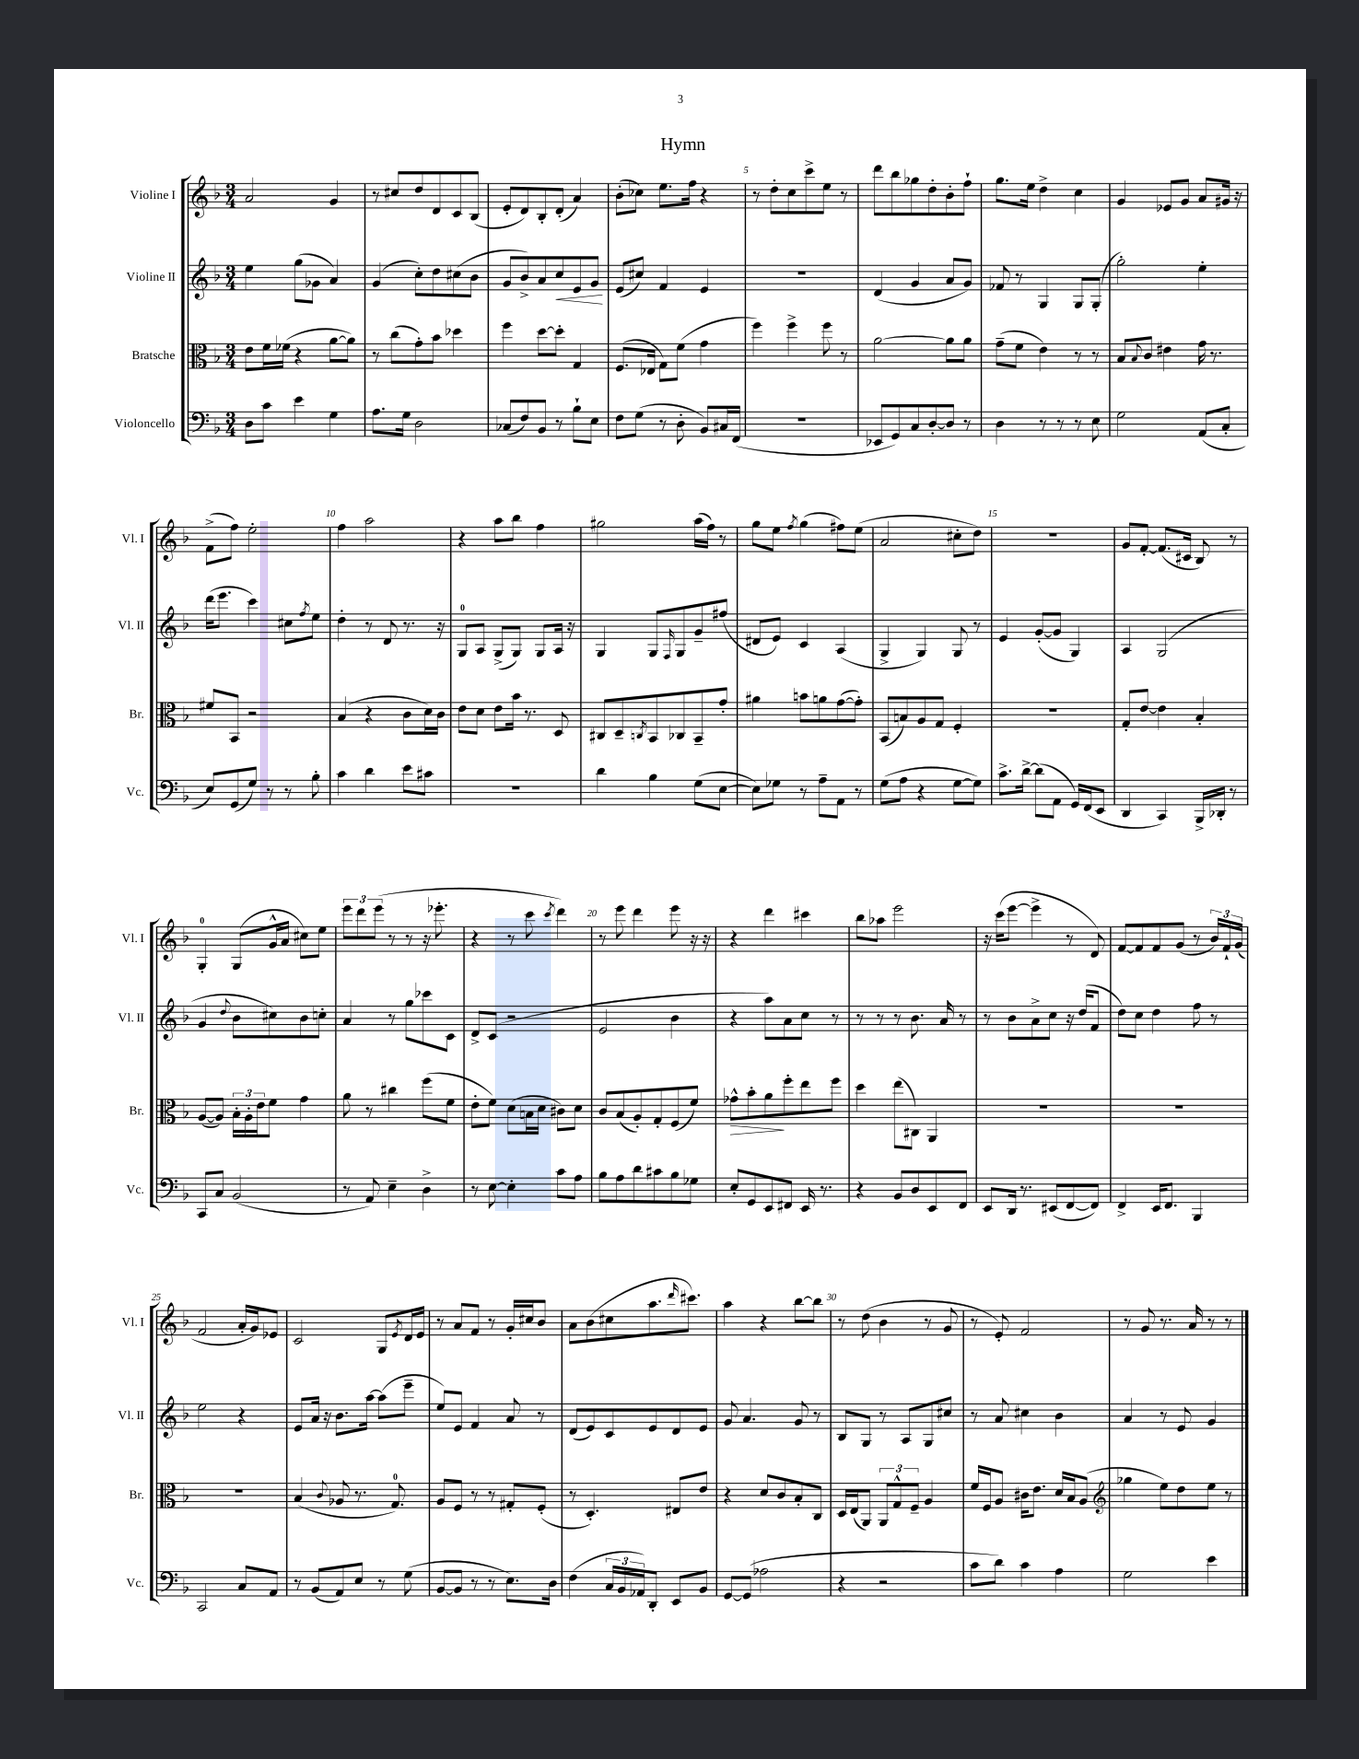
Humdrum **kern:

**kern	**kern	**dynam	**kern	**dynam	**kern
*part4	*part3	*part3	*part2	*part2	*part1
*staff4	*staff3	*staff3	*staff2	*staff2	*staff1
*I"Violoncello	*I"Bratsche	*	*I"Violine II	*	*I"Violine I
*I'Vc.	*I'Br.	*	*I'Vl. II	*	*I'Vl. I
*clefF4	*clefC3	*	*clefG2	*	*clefG2
*k[b-]	*k[b-]	*	*k[b-]	*	*k[b-]
*M3/4	*M3/4	*	*M3/4	*	*M3/4
=1	=1	=1	=1	=1	=1
8D\L	8e\L	.	4ee\	.	2a/
8c\J	16f\L	.	.	.	.
.	(16f-X\JJ	.	.	.	.
4e\	4r	.	(8gg\L	.	.
.	.	.	8g-X\J	.	.
4G\	[8a\L	.	4a/)	.	4g/
.	8a\J])	.	.	.	.
=2	=2	=2	=2	=2	=2
8.A\L	8r	.	(4g/	.	8r
.	(8cc\L	.	.	.	8cc#X/L
16G\Jk	.	.	.	.	.
2D\	8g'\)	.	8cc'\L)	.	8dd/
.	8b-\J	.	8dd\	.	8d/
.	4dd-X\	.	(8cc#X\	.	8c/
.	.	.	8b-\J	.	(8B-/J
=3	=3	=3	=3	=3	=3
(8C-X/L	4ff\	.	8g/L	.	8e'/L
8F/)	.	.	8b-^/)	.	8d/)
8BB-/J	[8dd\L	.	8a/	.	8B-'/
!	!	!	!	!LO:HP:b	!
8r	8dd'\J]	.	8cc/	<	(8d'/J
8B-`\L	4G/	.	8e/	.	4a/)
8E\J	.	.	8g/J	.	.
.	.	.	.	[	.
=4	=4	=4	=4	=4	=4
8F\L	(8.F/L	.	(8e/L	.	(8b-'\L
(8G\J	.	.	8cc#X/J)	.	8cc-X\J)
.	16E-X/Jk	.	.	.	.
8r	8G\L)	.	4f/	.	8.ee\L
8D'\	(8f\J	.	.	.	.
.	.	.	.	.	16ff\Jk
8BB-/L)	4g\	.	4e/	.	4r
16C#X/L	.	.	.	.	.
(16FF/JJ	.	.	.	.	.
=5	=5	=5	=5	=5	=5
2.r	4ff\)	.	2.r	.	8r
.	.	.	.	.	8dd'\L
.	4ff^\	.	.	.	8cc\
.	.	.	.	.	8ccc^\
.	8ff\	.	.	.	8ee\J
.	8r	.	.	.	8r
=6	=6	=6	=6	=6	=6
8EE-X/L	[2a\	.	(4d/	.	8ddd\L
8GG/)	.	.	.	.	8bb-\
8C/	.	.	4g/	.	8gg-X\
[8D'/	.	.	.	.	8dd'\
8D/J]	8a\L]	.	8a/L	.	8b-'\
8r	8a\J	.	8g/J)	.	8ff`\J
=7	=7	=7	=7	=7	=7
4D\	(8g~\L	.	8f-X/	.	8.gg\L
.	8f\J	.	8r	.	.
.	.	.	.	.	16ee\Jk
8r	4e\)	.	4G/	.	4dd^\
8r	.	.	.	.	.
8r	8r	.	8G/L	.	4cc\
8E\	8r	.	(8G'/J	.	.
=8	=8	=8	=8	=8	=8
2G\	8B-/L	.	2gg'\)	.	4g/
.	8qqB-/	.	.	.	.
.	8c/J	.	.	.	.
.	4e#X\	.	.	.	8e-X/L
.	.	.	.	.	8g/J
(8AA/L	16g\	.	4ee'\	.	8a/L
.	8.r	.	.	.	.
8C'/J	.	.	.	.	16g#X/Jk
.	.	.	.	.	16r
!!LO:LB:g=z
=9	=9	=9	=9	=9	=9
8E/L)	8f#X/L	.	(16ddd\KL	.	(8f^\L
.	.	.	8.eee\J	.	.
(8GG/	8BB-/J	.	.	.	8ff\J)
8G/J)	2r	.	4ccc\)	.	2ee'\
8r	.	.	.	.	.
8r	.	.	8cc#X\L	.	.
.	.	.	8qff/	.	.
8B-'\	.	.	8ee\J	.	.
=10	=10	=10	=10	=10	=10
4c\	(4B-/	.	4dd'\	.	4ff\
4d\	4r	.	8r	.	2aa\
.	.	.	8d/	.	.
8e\L	8c\L	.	8.r	.	.
8c#X\J	16d\L)	.	.	.	.
.	16c\JJ	.	16r	.	.
=11	=11	=11	=11	=11	=11
2.r	8e\L	.	8G/L	.	4r
.	8d\J	.	8A/J	.	.
.	8e\L	.	(8G^/L	.	8aa\L
.	16b-\Jk	.	8G/J)	.	8bb-\J
.	8.r	.	.	.	.
.	.	.	8G/L	.	4ff\
.	8D/	.	16A/Jk	.	.
.	.	.	16r	.	.
=12	=12	=12	=12	=12	=12
4d\	8C#X/L	.	4G/	.	2gg#X\
.	8D~/	.	.	.	.
.	8qCn/	.	.	.	.
4B-\	8BB-/	.	8G/L	.	.
.	.	.	16qqF/	.	.
.	8C-X/	.	8G/	.	.
(8G\L	8BB-~/	.	8g~/	.	(16aa\LL
.	.	.	.	.	16ff\JJ)
[8E\J	8g'/J	.	(8ff#X/J	.	8r
=13	=13	=13	=13	=13	=13
8E\L])	4a#X\	.	8d#X/L	.	8gg\L
8G-X\J	.	.	8e/J)	.	8ee\J
.	.	.	.	.	8qff/
8r	8bn\L	.	4c/	.	(4gg\
8A~\L	8an\	.	.	.	.
8AA\J	([8g\	.	(4A/	.	8ff#X\L)
8r	8g'\J])	.	.	.	(8ee\J
=14	=14	=14	=14	=14	=14
(8G\L	(8BB-/L	.	4G^/	.	2a/
8A\J	8Bn/)	.	.	.	.
4r	8A/	.	4G/)	.	.
.	8G/J	.	.	.	.
[8G\L	4F'/	.	8G/	.	8cc#X'\L
8G\J])	.	.	8r	.	8dd\J)
=15	=15	=15	=15	=15	=15
8.c^\L	2.r	.	4e/	.	2.r
[16d^\Jk	.	.	.	.	.
(8d\L]	.	.	([8g'/L	.	.
8AA\J	.	.	8g/J]	.	.
16GG/LL)	.	.	4G/)	.	.
(16FF/J	.	.	.	.	.
8EE/J	.	.	.	.	.
=16	=16	=16	=16	=16	=16
4DD/	8G'/L	.	4A/	.	8g/L
.	[8e/J	.	.	.	[8f'/J
4CC/)	4e\]	.	(2G/	.	(8.f/L]
.	.	.	.	.	16c#X/Jk
16BBB-^/LL	4B-'/	.	.	.	8B-/)
16DD-X'/JJ	.	.	.	.	.
8r	.	.	.	.	8r
!!LO:LB:g=z
=17	=17	=17	=17	=17	=17
8CC/L	([8A/L	.	4g/	.	4G'/
8C/J	8A/J])	.	.	.	.
.	.	.	8qqdd/	.	.
(2BB-/	24B-'\LL	.	8b-\L	.	(8G/L
.	24A'\	.	.	.	.
.	24e\J	.	.	.	.
.	8f\J	.	8cc#X\)	.	16g^^/L
.	.	.	.	.	16a/JJ
.	4g\	.	8b-\	.	8cc#X\L)
.	.	.	8ccn'\J	.	8ee\J
=18	=18	=18	=18	=18	=18
8r	8a\	.	4a/	.	12eee\L
.	.	.	.	.	12ddd\
8AA/)	8r	.	.	.	.
.	.	.	.	.	(12eee\J
4E~\	4cc#X\	.	8r	.	8r
.	.	.	8gg\L	.	8r
4D^\	(8ff\L	.	8ccc-X\	.	16r
.	.	.	.	.	8.eee-X'\
.	8f\J	.	8c\J	.	.
=19	=19	=19	=19	=19	=19
8r	8e'\L	.	8d^/L	.	4r
[8E\	8f\J)	.	(8c/J	.	.
4E'\]	(8d\L	.	2r	.	8r
.	16Bn\L	.	.	.	8ccc\
.	16d\JJ	.	.	.	.
.	.	.	.	.	8qccc/
8c\L	8c#X\L)	.	.	.	4ddd\)
8A\J	8d\J	.	.	.	.
=20	=20	=20	=20	=20	=20
8B-\L	8c/L	.	2e/	.	8r
8A\	(8B-/	.	.	.	8eee\
8d\	8A'/)	.	.	.	4ddd\
8c#X\	8G'/	.	.	.	.
8B-\	(8F/	.	4b-\	.	8eee\
8G-X\J	8f/J)	.	.	.	16r
.	.	.	.	.	16r
=21	=21	=21	=21	=21	=21
!	!	!LO:HP:b	!	!	!
8E'/L	8g-X^^\L	>	4r	.	4r
8GG/	8b-'\	.	.	.	.
8EE/	8a\	.	8aa\L)	.	4ddd\
8FF#X/J	8ff'\	]	8a\	.	.
16EE/	8ee\	.	8cc\J	.	4ccc#X\
8.r	.	.	.	.	.
.	8ff\J	.	8r	.	.
=22	=22	=22	=22	=22	=22
4r	4dd\	.	8r	.	8bb-\L
.	.	.	8r	.	8aa-X\J
8BB-/L	(8ee\L	.	8r	.	2eee\
8D/	8C#X\J)	.	8.b-\	.	.
8EE/	4AA/	.	.	.	.
.	.	.	16a/	.	.
8FF/J	.	.	8r	.	.
=23	=23	=23	=23	=23	=23
8EE/L	2.r	.	8r	.	16r
.	.	.	.	.	(16ccc\KL
16DD/Jk	.	.	8b-\L	.	[8eee\J
8.r	.	.	.	.	.
.	.	.	8a^\	.	4eee^\]
(8EE#X/L	.	.	8cc\J	.	.
[8FF/	.	.	16r	.	8r
.	.	.	(16dd/KL	.	.
8FF/J])	.	.	8f/J	.	8d/)
=24	=24	=24	=24	=24	=24
4FF^/	2.r	.	8dd\L)	.	[8f/L
.	.	.	8cc\J	.	8f/]
16EE/KL	.	.	4dd\	.	8f/
8.FF/J	.	.	.	.	.
.	.	.	.	.	(8g/J
4BBB-/	.	.	8ff\	.	8r
.	.	.	8r	.	24b-/LL)
.	.	.	.	.	24f`/
.	.	.	.	.	(24g/JJ
!!LO:LB:g=z
=25	=25	=25	=25	=25	=25
2CC/	2.r	.	2ee\	.	2f/
8C/L	.	.	4r	.	16a'/LL
.	.	.	.	.	16g/J)
8AA/J	.	.	.	.	8e-X/J
=26	=26	=26	=26	=26	=26
8r	(4B-/	.	8e/L	.	2c/
(8BB-/L	.	.	16a/Jk	.	.
.	.	.	16r	.	.
.	8qqc/	.	.	.	.
8AA/)	8A-X/	.	8.b-\L	.	.
8E/J	8.r	.	.	.	.
.	.	.	[16aa\Jk	.	.
8r	.	.	(8aa\L]	.	8G/L
.	8.G/)	.	.	.	.
.	.	.	.	.	8qe/
(8G\	.	.	8eee~\J	.	16d/L
.	.	.	.	.	16e/JJ
=27	=27	=27	=27	=27	=27
[8BB-/L	8A/L	.	8ee/L)	.	8r
8BB-/J]	8F/J	.	8e/J	.	8a/L
8r	8r	.	4f/	.	8f/J
8r	8r	.	.	.	8r
8.E\L)	8G#X'/L	.	8a/	.	16g'/LL
.	.	.	.	.	16cc#X/J
.	(8F'/J	.	8r	.	8b-/J
16D\Jk	.	.	.	.	.
=28	=28	=28	=28	=28	=28
(4F\	8r	.	(8d/L	.	8a\L
.	4.D'/)	.	8e/)	.	(8b-\
24C/LL	.	.	8c/	.	8cc#X\
24BB-/	.	.	.	.	.
24AA-X/J)	.	.	.	.	.
8DD'/J	.	.	8e/	.	8.aa\
8EE/L	8E#X/L	.	8d/	.	.
.	.	.	.	.	16qqddd/
.	.	.	.	.	8.ccc#X\J)
8BB-/J	8e/J	.	8e/J	.	.
=29	=29	=29	=29	=29	=29
[8GG/L	4r	.	8g/	.	4aa\
(8GG/J]	.	.	4.a/	.	.
2A-X\	8d/L	.	.	.	4r
.	8c/	.	.	.	.
.	8B-'/	.	8g/	.	[8bb-\L
.	8C/J	.	8r	.	8bb-\J]
=30	=30	=30	=30	=30	=30
4r	16D/LL	.	8B-/L	.	8r
.	(16E/J	.	.	.	.
.	8AA/J)	.	8G/J	.	(8dd\
2r	12AA/L	.	8r	.	4b-\
.	12G^^/	.	.	.	.
.	.	.	8A/L	.	.
.	12F~/J	.	.	.	.
.	4A/	.	8G/	.	8r
.	.	.	8cc#X/J	.	8g/
=31	=31	=31	=31	=31	=31
8c\L	16f/LL	.	8r	.	8r
.	16F/J	.	.	.	.
8d\J)	8A/J	.	8a/	.	8e'/)
4c\	16c#X\KL	.	4cc#X\	.	2f/
.	8.e\J	.	.	.	.
4A\	16d/LL	.	4b-\	.	.
.	16B-/J	.	.	.	.
.	(8A/J	.	.	.	.
=32	=32	=32	=32	=32	=32
*	*clefG2	*	*	*	*
2G\	4gg-X\	.	4a/	.	8r
.	.	.	.	.	8g/
.	8ee\L)	.	8r	.	8.r
.	8dd\	.	8e/	.	.
.	.	.	.	.	16a/
4e\	8ee\J	.	4g/	.	8r
.	8r	.	.	.	8r
==	==	==	==	==	==
*-	*-	*-	*-	*-	*-
